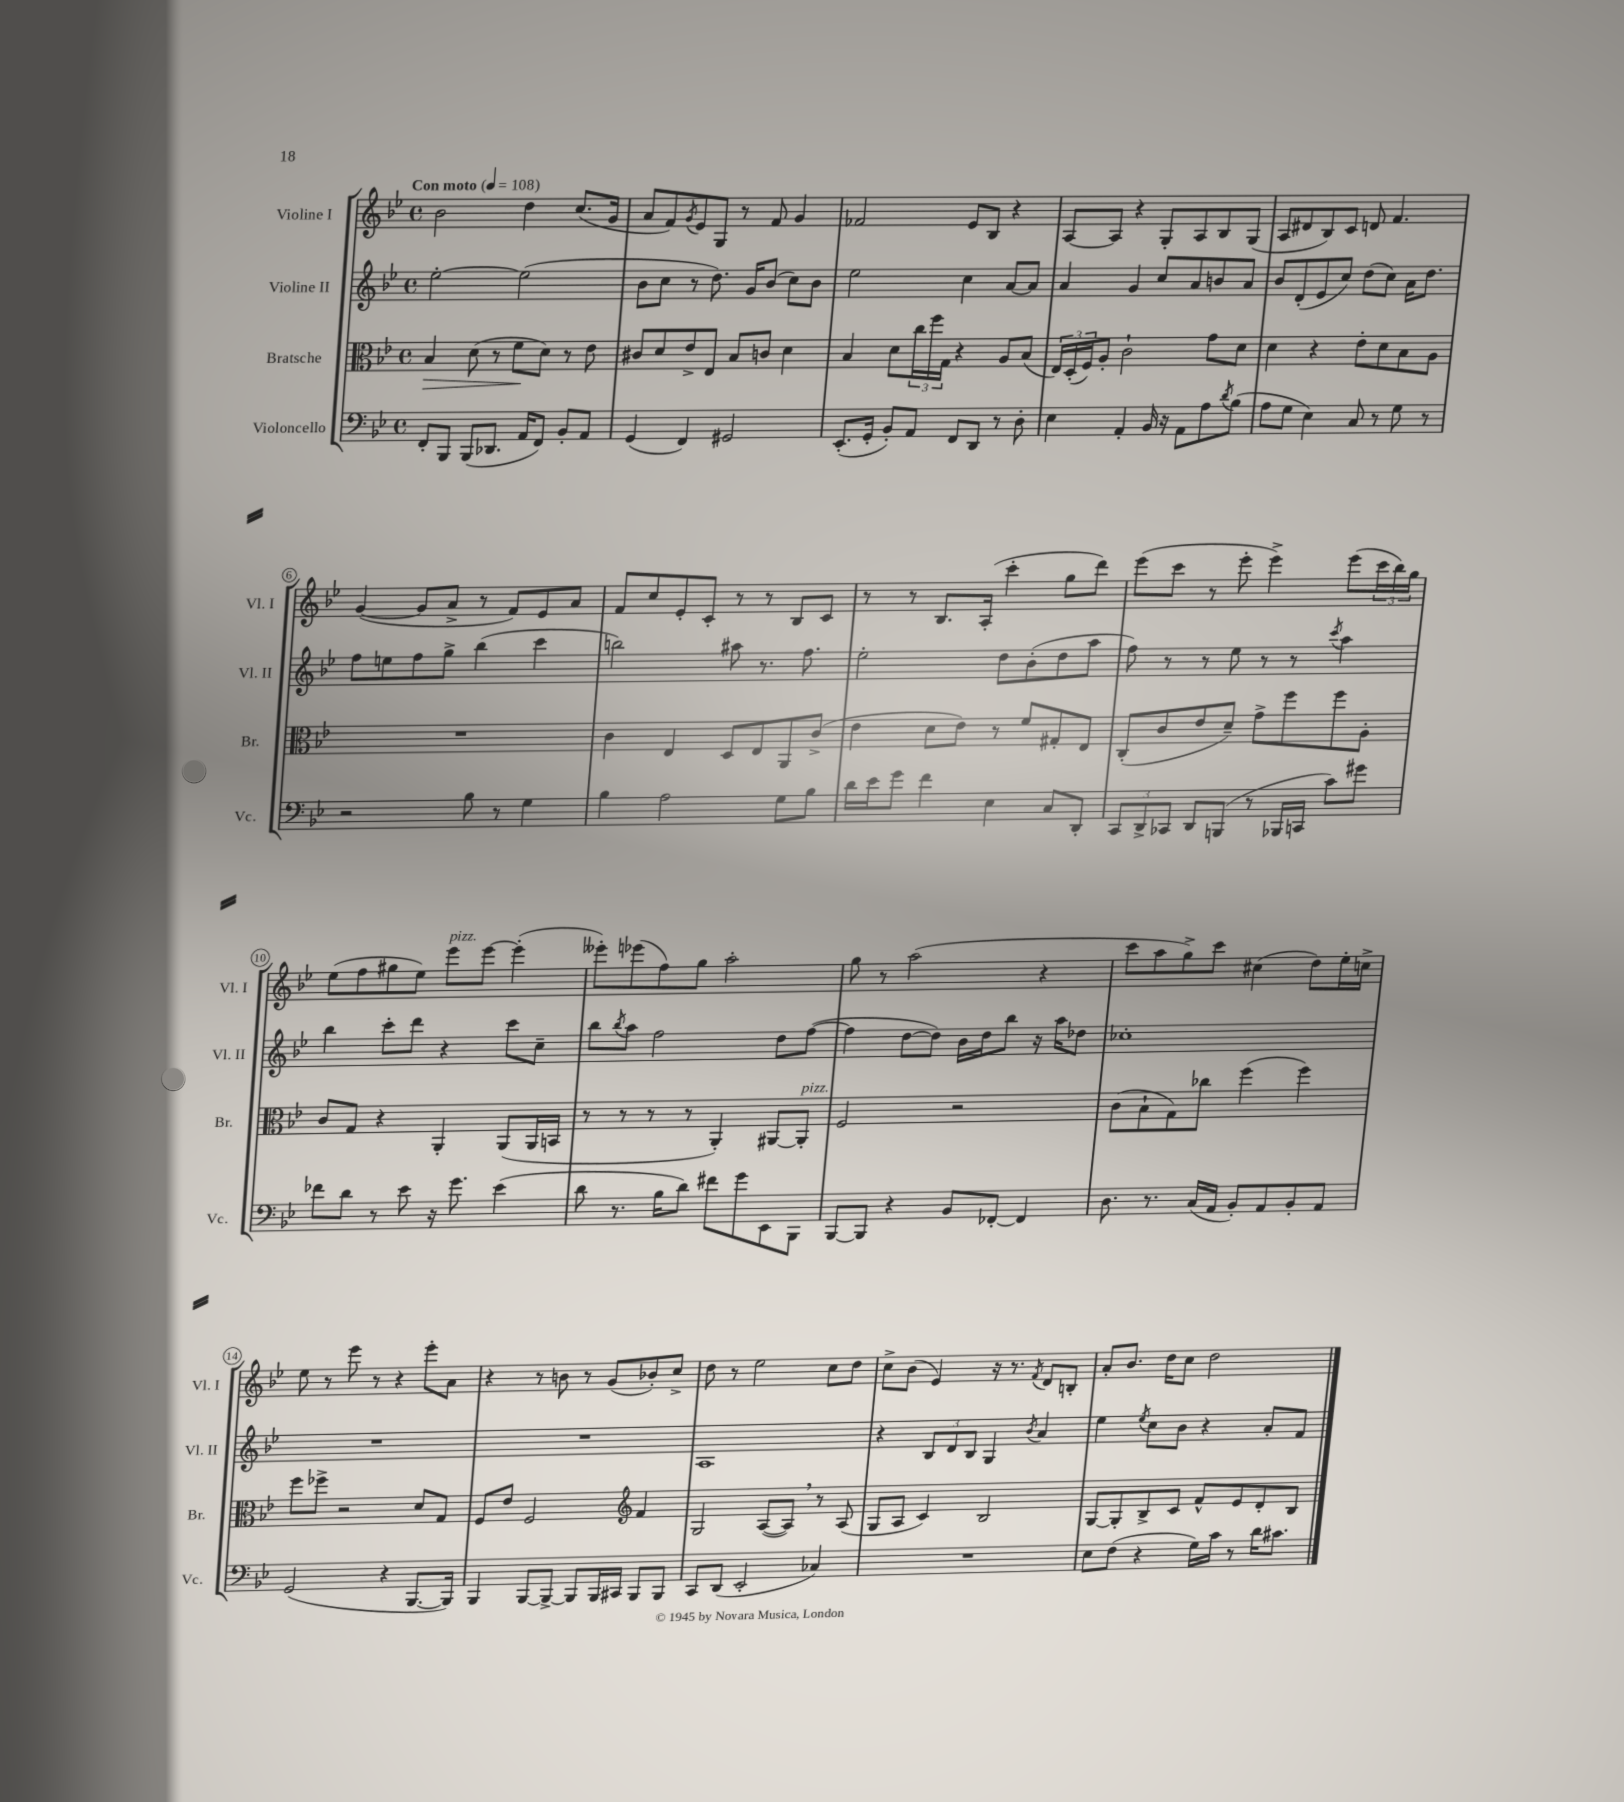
<<
\new StaffGroup <<
\new Staff = "s0" \with { instrumentName = "Violine I" shortInstrumentName = "Vl. I" } {
    \clef treble \key bes \major \defaultTimeSignature \time 4/4 \tempo "Con moto" 4 = 108
    bes'2 d''4 c''8.( g'16 |
    a'8 f'8) \acciaccatura { g'8 } ees'8 g8 r8 f'8 g'4 |
    fes'2 ees'8 bes8 r4 |
    a8~ a8 r4 g8-. a8 bes8 g8( |
    a8 dis'8 bes8) c'8 d'8 f'4. |
    g'4~( g'8 a'8-> r8 f'8) ees'8 a'8 |
    f'8 c''8 ees'8-. c'8-. r8 r8 bes8 c'8 |
    r8 r8 bes8. a16-.( c'''4-. g''8 d'''8) |
    ees'''8( c'''8 r8 ees'''8-. ees'''4->) ees'''8( \tuplet 3/2 { c'''16 bes''16) g''16 } |
    ees''8( f''8 gis''8 ees''8) ees'''8^\markup { \italic "pizz." } ees'''8~ ees'''4-.( |
    eeses'''8-.) ees'''8( f''8) g''8 a''2-. |
    g''8 r8 a''2( r4 |
    c'''8 a''8 g''8->) c'''8 cis''4( d''8) ees''16-. c''16-> |
    ees''8 r8 ees'''8 r8 r4 ees'''8-. a'8 |
    r4 r8 b'8 r8 g'8( bes'8-.) c''8-> |
    d''8 r8 ees''2 c''8 d''8 |
    c''8-> bes'8( ees'4) r16 r8. \acciaccatura { f'8 } d'8 b8-. |
    a'8-. bes'8. d''16 c''8 d''2 \bar "|." |
}
\new Staff = "s1" \with { instrumentName = "Violine II" shortInstrumentName = "Vl. II" } {
    \clef treble \key bes \major \defaultTimeSignature \time 4/4
    ees''2~-. ees''2( |
    bes'8 c''8 r8 d''8.) g'16 bes'8( c''8) bes'8 |
    ees''2 c''4 a'8~ a'8 |
    a'4 g'4 c''8 a'8 b'8 a'8 |
    bes'8 d'8-.( ees'8 c''8) d''8( c''8) a'16 d''8. |
    f''8 e''8 f''8 g''8-> bes''4( c'''4 |
    b''2) ais''8 r8. f''8. |
    ees''2-. d''8 bes'8-.( d''8 a''8 |
    f''8) r8 r8 ees''8 r8 r8 \acciaccatura { c'''8 } a''4 |
    bes''4 c'''8-. d'''8 r4 c'''8 c''8-- |
    bes''8 \acciaccatura { bes''8 } a''8 f''2 d''8 f''8~( |
    f''4 d''8~ d''8) bes'16 d''16 bes''8 r16 a''16 des''8 |
    ces''1-. |
    R1 |
    R1 |
    a1 |
    r4 \tuplet 3/2 { bes8 d'8 bes8 } g4 \acciaccatura { bes'8 } a'4 |
    ees''4 \acciaccatura { ees''8 } c''8 bes'8 r4 a'8-. f'8 \bar "|." |
}
\new Staff = "s2" \with { instrumentName = "Bratsche" shortInstrumentName = "Br." } {
    \clef alto \key bes \major \defaultTimeSignature \time 4/4
    bes4\> d'8( r8 f'8\! d'8) r8 ees'8 |
    cis'8 d'8 ees'8-> ees8 bes8 c'8 d'4 |
    bes4 d'8 \tuplet 3/2 { c''16 f''16 g16 } r4 a8 bes8( |
    \tuplet 3/2 { ees16) d16-.( f16) } a8-. c'2-! g'8 d'8 |
    d'4 r4 ees'8-. d'8 bes8 a8 |
    R1 |
    c'4 ees4 d8 ees8 a,8 c'8->( |
    ees'4 d'8 ees'8) r8 f'8 gis8-. ees8 |
    c8-.( c'8 ees'8 d'8--) g'8-> f''8 f''8 a8-. |
    c'8 g8 r4 a,4-. a,8( a,16 b,16 |
    r8 r8 r8 r8 a,4-.) ais,8~ ais,8-.^\markup { \italic "pizz." } |
    f2 r2 |
    c'8( bes8-! g8) ces''8 f''4( f''4) |
    f''8 fes''8-> r2 d'8 g8 |
    f8 ees'8 f2 \clef treble f'4 |
    g2 a8~( a8) \breathe r8 a8( |
    g8 a8 c'4) bes2 |
    g8~ g8-. bes8-> c'8 f'8-^ ees'8 d'8-. bes8 \bar "|." |
}
\new Staff = "s3" \with { instrumentName = "Violoncello" shortInstrumentName = "Vc." } {
    \clef bass \key bes \major \defaultTimeSignature \time 4/4
    f,8-. bes,,8 bes,,8( des,8. a,16 f,8) bes,8-. a,8 |
    g,4( f,4) gis,2 |
    ees,8.-.( g,16-. bes,8-.) a,8 f,8 d,8 r8 d8-. |
    ees4 a,4-. bes,16 r16 a,8 a8 \acciaccatura { d'8 } bes8( |
    a8 g8 ees4) c8 r8 g8 r8 |
    r2 bes8 r8 g4 |
    bes4 a2 g8 bes8 |
    d'16 ees'16 g'8 f'4 ees4 c8 d,8-. |
    \tuplet 3/2 { c,8 d,8-> ces,8 } d,8 b,,8( r8 bes,,16 c,16 c'8) gis'8 |
    fes'8 d'8 r8 ees'8 r16 g'8. ees'4( |
    d'8 r8. bes16 d'8) fis'8 g'8 ees,8 bes,,8 |
    bes,,8~ bes,,8 r4 bes,8 fes,8~-. fes,4 |
    d8. r8. c16( a,16 bes,8-.) a,8 bes,8-. a,8 |
    g,2( r4 bes,,8.~ bes,,16) |
    bes,,4 bes,,8~ bes,,8~-> bes,,8 bes,,16 cis,16 bes,,8 bes,,8 |
    c,8 d,8( ees,2-. ces4) |
    R1 |
    ees8 f8( r4 g16) c'16 r8 d'16 cis'8. \bar "|." |
}
>>
>>
\layout { \context { \Score \override BarNumber.stencil = #(make-stencil-circler 0.1 0.3 ly:text-interface::print) } }
